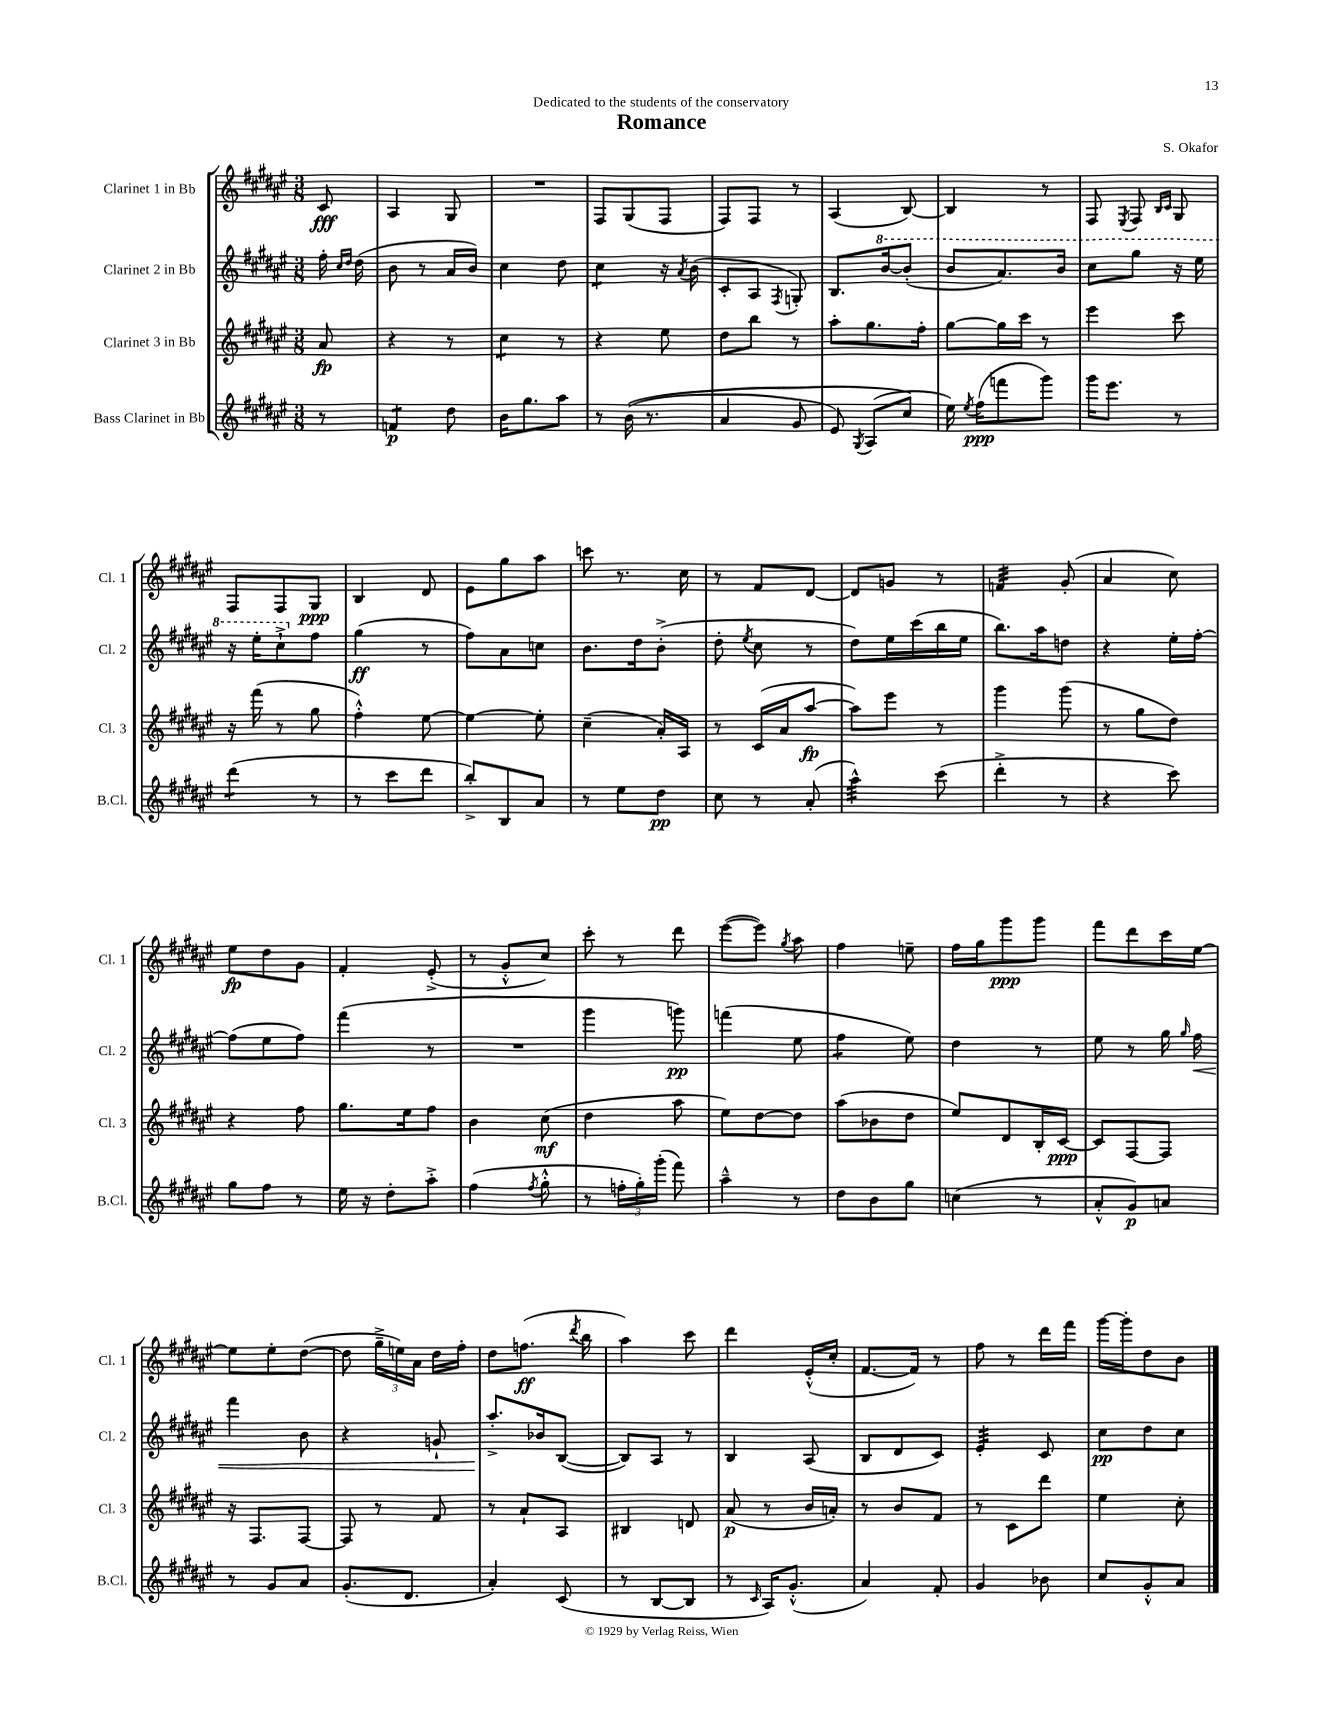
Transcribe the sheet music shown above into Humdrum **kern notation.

**kern	**kern	**kern	**kern
*staff4	*staff3	*staff2	*staff1
*clefG2	*clefG2	*clefG2	*clefG2
*k[f#c#g#d#a#e#]	*k[f#c#g#d#a#e#]	*k[f#c#g#d#a#e#]	*k[f#c#g#d#a#e#]
*M3/8	*M3/8	*M3/8	*M3/8
8r	8a#	16ff#'	8c#
.	.	16qqcc#	.
.	.	16qqdd#	.
.	.	(16dd#	.
=	=	=	=
4f	4r	8b	4A#
.	.	8r	.
8dd#	8r	16a#	8G#
.	.	16b)	.
=	=	=	=
16b	4cc#	4cc#	4.r
8.gg#	.	.	.
8aa#	8r	8dd#	.
=	=	=	=
8r	4r	4cc#	8F#
&((16b	.	.	(8G#
8.r	.	.	.
.	8ee#	16r	8F#
.	.	8qa#	.
.	.	(16b	.
=	=	=	=
4a#	8dd#	8c#'	8F#)
.	8bb	8A#	8F#
.	.	8qF#	.
8g#	8r	8G')	8r
=	=	=	=
8e#)	8aa#'	8.B	(4A#
8qG#	.	.	.
(8A#	8.gg#	.	.
.	.	[16bb	.
8cc#&)	.	(8bb']	[8B)
.	16ff#'	.	.
=	=	=	=
16ee#)	[8gg#	8bb	4B]
8qee#	.	.	.
(16ff#	.	.	.
8fff	16gg#]	8.aa#)	.
.	16ccc#	.	.
8ggg#)	8r	.	8r
.	.	16bb	.
=	=	=	=
16ggg#	4eee#	8ccc#	8F#
8.eee#	.	.	.
.	.	.	8qE#
.	.	8ggg#	8F#
.	.	.	16qqB
.	.	.	16qqc#
8r	8ccc#	16r	8G#
.	.	16eee#	.
=	=	=	=
(4ddd#	16r	16r	8F#
.	(16fff#	16eee#'	.
.	8r	8ccc#`^	8F#
8r	8gg#	8ff#	8G#
=	=	=	=
8r	4ff#'^^)	(4gg#	4B
8ccc#	.	.	.
8ddd#	[8ee#	8r	8d#
=	=	=	=
8bb'^)	4ee#_	8ff#)	8e#
8B	.	8a#	8gg#
8a#	8ee#']	8cc	8aa#
=	=	=	=
8r	(4cc#~	8.b	8ccc
8ee#	.	.	8.r
.	.	16dd#	.
8dd#	16a#')	(8b'^	.
.	16A#	.	16cc#
=	=	=	=
8cc#	8r	8dd#'	8r
.	.	8qee#	.
8r	(16c#	8cc#	8f#
.	16a#	.	.
(8a#'	[8aa#	8r	[8d#
=	=	=	=
4aa#^^)	8aa#])	8dd#)	8d#]
.	8eee#	16ee#	8g
.	.	(16ccc#	.
(8ccc#	8r	16bb	8r
.	.	16ee#	.
=	=	=	=
4ddd#'^	4ggg#	8.bb)	4f
.	.	16aa#	.
8r	(8ggg#	8dd	(8g#'
=	=	=	=
4r	8r	4r	4a#
.	8gg#	.	.
8ccc#)	8dd#)	16ee#'	8cc#)
.	.	[16ff#'	.
=	=	=	=
8gg#	4r	(8ff#]	8ee#
8ff#	.	8ee#	8dd#
8r	8ff#	8ff#)	8g#
=	=	=	=
16ee#	8.gg#	(4fff#	4f#'
16r	.	.	.
8dd#'	.	.	.
.	16ee#	.	.
8aa#'^	8ff#	8r	(8e#'^
=	=	=	=
(4ff#	4b	4.r	8r
.	.	.	8g#'^^
8qff#	.	.	.
8gg#'^^	(8cc#	.	8cc#)
=	=	=	=
8r	4dd#	4ggg#	8ccc#'
24ff'	.	.	8r
24gg#')	.	.	.
(24ggg#'	.	.	.
8fff#)	8aa#	8ggg)	8ddd#
=	=	=	=
4aa#~^^	8ee#)	(4fff	([8eee#
.	[8dd#	.	8eee#])
.	.	.	8qgg#
8r	8dd#]	8ee#	8aa#
=	=	=	=
8dd#	(8aa#	4ff#	4ff#
8b	8b-	.	.
8gg#	8dd#	8ee#)	8ee~
=	=	=	=
(4cc	8ee#)	4dd#	16ff#
.	.	.	16gg#
.	8d#	.	8ggg#
8r	16B'	8r	8ggg#
.	[16c#	.	.
=	=	=	=
8a#'^^	8c#]	8ee#	8fff#
8g#)	[8F#	8r	8ddd#
8a	8F#]	16gg#	16ccc#
.	.	16qqgg#	.
.	.	16ff#	[16ee#
=	=	=	=
8r	16r	4fff#	8ee#]
.	8.F#	.	.
8g#	.	.	8ee#'
8a#	[8F#	8b	([8dd#
=	=	=	=
(8.g#'	8F#]	4r	8dd#]
.	8r	.	24gg#~^
.	.	.	24ee)
8.d#	.	.	.
.	.	.	24a#
.	8f#	8g`	16dd#
.	.	.	16ff#'
=	=	=	=
4a#')	8r	8.aa#'^	8dd#
.	8a#`	.	(8.ff
.	.	16b-	.
(8c#	8A#	([8B	.
.	.	.	8qddd#
.	.	.	16bb
=	=	=	=
8r	4B#	8B])	4aa#)
[8B	.	8A#	.
8B]	8d	8r	8ccc#
=	=	=	=
8r	(8a#	4B	4ddd#
16qqc#	.	.	.
16A#)	8r	.	.
(8.g#'^^	.	.	.
.	16b	(8A#	(16e#'^^
.	16a')	.	16cc#'
=	=	=	=
4a#)	8r	8B	[8.f#
.	8b	8d#	.
.	.	.	16f#])
8f#'	8f#	8c#)	8r
=	=	=	=
4g#	8r	4e#'	8ff#
.	8c#	.	8r
8b-	8ddd#	8c#	16ddd#
.	.	.	16fff#
=	=	=	=
8cc#	4ee#	8cc#	[16ggg#
.	.	.	16ggg#']
8g#'^^	.	8dd#	8dd#
8a#	8cc#'	8cc#	8b
==	==	==	==
*-	*-	*-	*-
